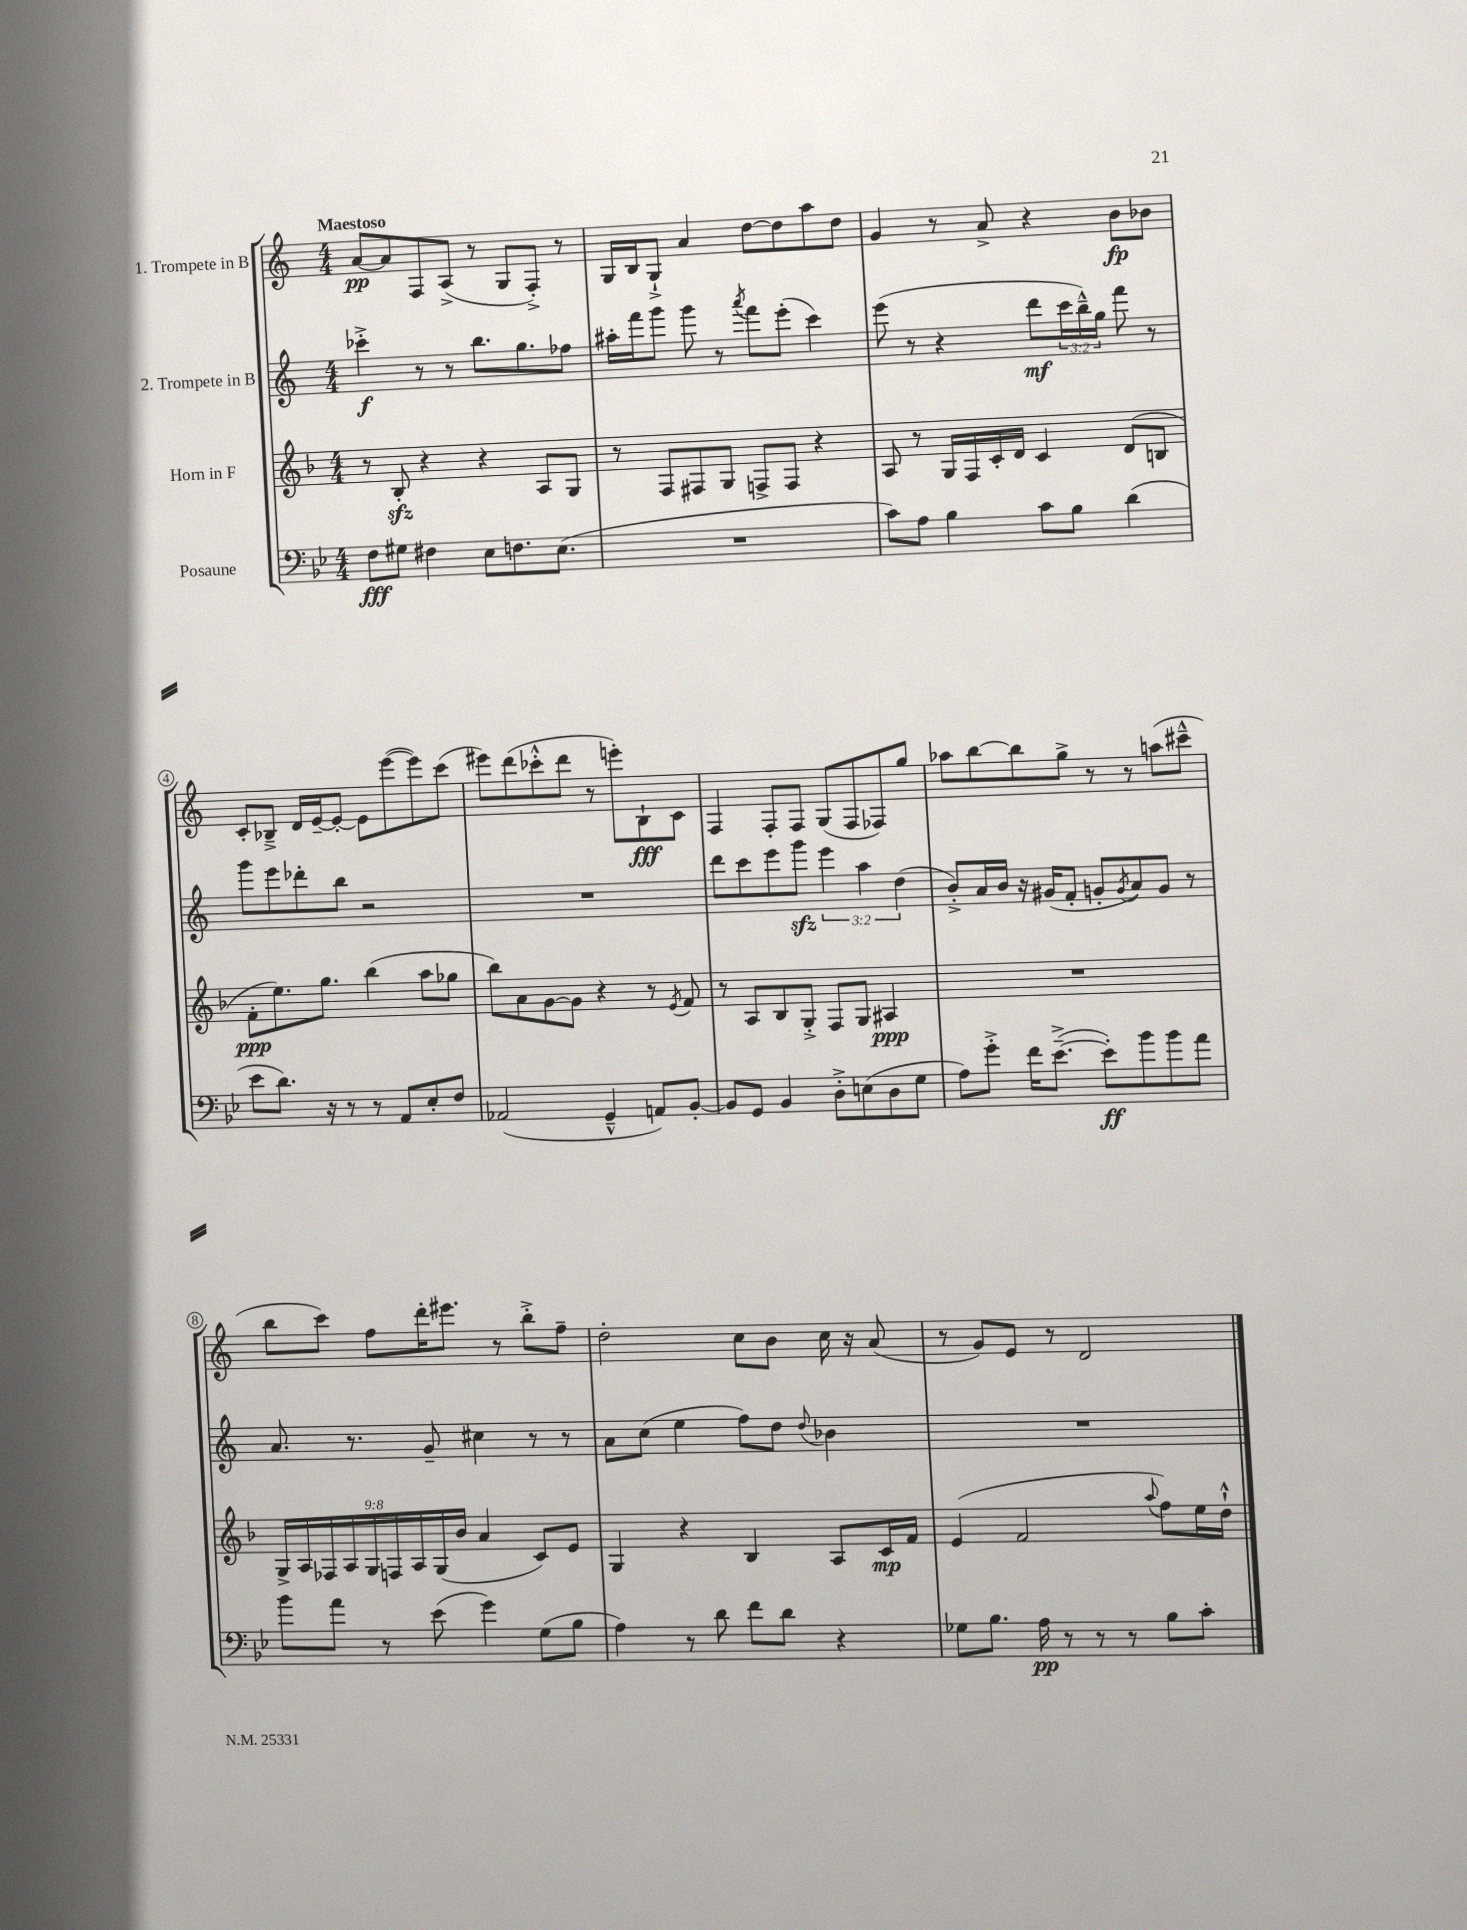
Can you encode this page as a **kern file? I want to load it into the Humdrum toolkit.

**kern	**dynam	**kern	**dynam	**kern	**dynam	**kern	**dynam
*part4	*part4	*part3	*part3	*part2	*part2	*part1	*part1
*staff4	*staff4	*staff3	*staff3	*staff2	*staff2	*staff1	*staff1
*I"Posaune	*	*I"Horn in F	*	*I"2. Trompete in B	*	*I"1. Trompete in B	*
*clefF4	*	*clefG2	*	*clefG2	*	*clefG2	*
*k[b-e-]	*	*k[b-]	*	*k[]	*	*k[]	*
*M4/4	*	*M4/4	*	*M4/4	*	*M4/4	*
=1	=1	=1	=1	=1	=1	=1	=1
!	!	!	!	!	!	!LO:TX:a:B:t=Maestoso	!
8F\L	fff	8r	.	4ccc-X'^\	f	[8a/L	pp
8G#X\J	.	8B-zz'/	.	.	.	8a/]	.
4F#X\	.	4r	.	8r	.	8F/	.
.	.	.	.	8r	.	(8A^/J	.
8E-\L	.	4r	.	8.bb\L	.	8r	.
8.Fn\	.	.	.	.	.	8G/L	.
.	.	.	.	8.gg\	.	.	.
.	.	8A/L	.	.	.	8F'^/J)	.
(8.E-\J	.	.	.	.	.	.	.
.	.	8G/J	.	8ff-X\J	.	8r	.
=2	=2	=2	=2	=2	=2	=2	=2
1r	.	8r	.	16aa#X'\LL	.	16G/LL	.
.	.	.	.	16fff\J	.	16B/J	.
.	.	8F/L	.	8ggg\J	.	8G`^/J	.
.	.	8F#X/	.	8ggg\	.	4a/	.
.	.	8G/J	.	8r	.	.	.
.	.	.	.	8qaaa/	.	.	.
.	.	8Fn^/L	.	8fff\L	.	[8dd\L	.
.	.	8F/J	.	(8eee'\J	.	8dd\]	.
.	.	4r	.	4ccc\)	.	8aa\	.
.	.	.	.	.	.	8dd\J	.
=3	=3	=3	=3	=3	=3	=3	=3
8c\L)	.	8A/	.	(8eee\	.	4g/	.
8A\J	.	8r	.	8r	.	.	.
4B-\	.	16G/LL	.	4r	.	8r	.
.	.	16F/	.	.	.	.	.
.	.	16c'/	.	.	.	8a^/	.
.	.	16d/JJ	.	.	.	.	.
8c\L	.	4c/	.	8ddd\L	mf	4r	.
8B-\J	.	.	.	24ccc\L	.	.	.
.	.	.	.	24bb~^^\)	.	.	.
.	.	.	.	24gg\JJ	.	.	.
(4d\	.	(8d/L	.	8fff\	.	8b\L	fp
.	.	8Bn/J	.	8r	.	8b-X\J	.
!!LO:LB:g=z
=4	=4	=4	=4	=4	=4	=4	=4
8e-\L	.	8f'\L	ppp	8ggg\L	.	8c'/L	.
8.d\J)	.	8.ee\)	.	8eee\	.	8B-X~^/J	.
.	.	.	.	8ddd-X'\	.	16d/LL	.
16r	.	8.gg\J	.	.	.	[16e~/J	.
8r	.	.	.	8bb\J	.	8e'/J_	.
8r	.	(4bb-\	.	2r	.	8e\L]	.
8AA/L	.	.	.	.	.	([8eee\	.
8E-'/	.	8aa\L	.	.	.	8eee\])	.
8F/J	.	8gg-X\J	.	.	.	(8ccc\J	.
=5	=5	=5	=5	=5	=5	=5	=5
(2AA-X/	.	8bb-\L)	.	1r	.	8eee#X\L)	.
.	.	8a\	.	.	.	(8ddd\	.
.	.	[8g\	.	.	.	8ccc-X'^^\	.
.	.	8g\J]	.	.	.	8ddd\J	.
4GG~^^/	.	4r	.	.	.	8r	.
.	.	.	.	.	.	8eeen'\L)	.
8AAn/L)	.	8r	.	.	.	8B`\	fff
.	.	8qe/	.	.	.	.	.
[8BB-'/J	.	8f/	.	.	.	8c\J	.
=6	=6	=6	=6	=6	=6	=6	=6
8BB-/L]	.	8r	.	8ddd\L	.	4F/	.
8GG/J	.	8A/L	.	8ccc\	.	.	.
4BB-/	.	8B-/	.	8eee\	.	8F'/L	.
.	.	8G'^/J	.	8gggzz\J	.	8F/J	.
8D'^\L	.	8F/L	.	6eee\	.	(8G/L	.
(8En\	.	8G/J	.	.	.	8F/	.
.	.	.	.	6aa\	.	.	.
8D\	.	4A#X/	ppp	.	.	8F-X/)	.
.	.	.	.	(6dd\	.	.	.
8G\J	.	.	.	.	.	8gg/J	.
=7	=7	=7	=7	=7	=7	=7	=7
8A\L)	.	1r	.	8b'^/L)	.	8aa-X\L	.
8g'^\J	.	.	.	16a/L	.	[8bb\	.
.	.	.	.	16b/JJ	.	.	.
16f\KL	.	.	.	16r	.	8bb\]	.
([8.e-~^\J	.	.	.	(16g#X/KL	.	.	.
.	.	.	.	8f'/J	.	8gg^\J	.
8e-'\L])	ff	.	.	8gn'/L	.	8r	.
.	.	.	.	8qg/	.	.	.
8b-\	.	.	.	8a/)	.	8r	.
8b-\	.	.	.	8g/J	.	(8aan\L	.
8a\J	.	.	.	8r	.	8ccc#X~^^\J	.
!!LO:LB:g=z
=8	=8	=8	=8	=8	=8	=8	=8
8b-\L	.	18G^/LL	.	8.a/	.	8bb\L	.
.	.	18A/	.	.	.	.	.
.	.	18F-X/	.	.	.	.	.
8a\J	.	.	.	.	.	8ccc\J)	.
.	.	18A/	.	.	.	.	.
.	.	.	.	8.r	.	.	.
.	.	18G/	.	.	.	.	.
8r	.	.	.	.	.	8ff\L	.
.	.	18Fn/	.	.	.	.	.
.	.	18A/	.	.	.	.	.
(8e-\	.	.	.	8g~/	.	16ddd'\K	.
.	.	(18G/	.	.	.	.	.
.	.	.	.	.	.	8.eee#X\J	.
.	.	18b-/JJ	.	.	.	.	.
4g\)	.	4a/	.	4cc#X\	.	.	.
.	.	.	.	.	.	8r	.
(8G\L	.	8c/L)	.	8r	.	8bb'^\L	.
8B-\J	.	8e/J	.	8r	.	8ff~\J	.
=9	=9	=9	=9	=9	=9	=9	=9
4A\)	.	4G/	.	8a\L	.	2dd'\	.
.	.	.	.	(8cc\J	.	.	.
8r	.	4r	.	4ee\	.	.	.
8d\	.	.	.	.	.	.	.
8f\L	.	4B-/	.	8ff\L)	.	8cc\L	.
8d\J	.	.	.	8dd\J	.	8b\J	.
.	.	.	.	8qqdd/	.	.	.
4r	.	8A/L	.	4b-X\	.	16cc\	.
.	.	.	.	.	.	16r	.
.	.	16c/L	mp	.	.	(8a/	.
.	.	16f/JJ	.	.	.	.	.
=10	=10	=10	=10	=10	=10	=10	=10
8G-X\L	.	(4e/	.	1r	.	8r	.
8.B-\J	.	.	.	.	.	8g/L)	.
.	.	2f/	.	.	.	8e/J	.
16A\	pp	.	.	.	.	.	.
8r	.	.	.	.	.	8r	.
8r	.	.	.	.	.	2d/	.
8r	.	.	.	.	.	.	.
.	.	8qqaa/	.	.	.	.	.
8B-\L	.	8ff\L)	.	.	.	.	.
8c'\J	.	16ee\L	.	.	.	.	.
.	.	16dd`^^\JJ	.	.	.	.	.
==	==	==	==	==	==	==	==
*-	*-	*-	*-	*-	*-	*-	*-
